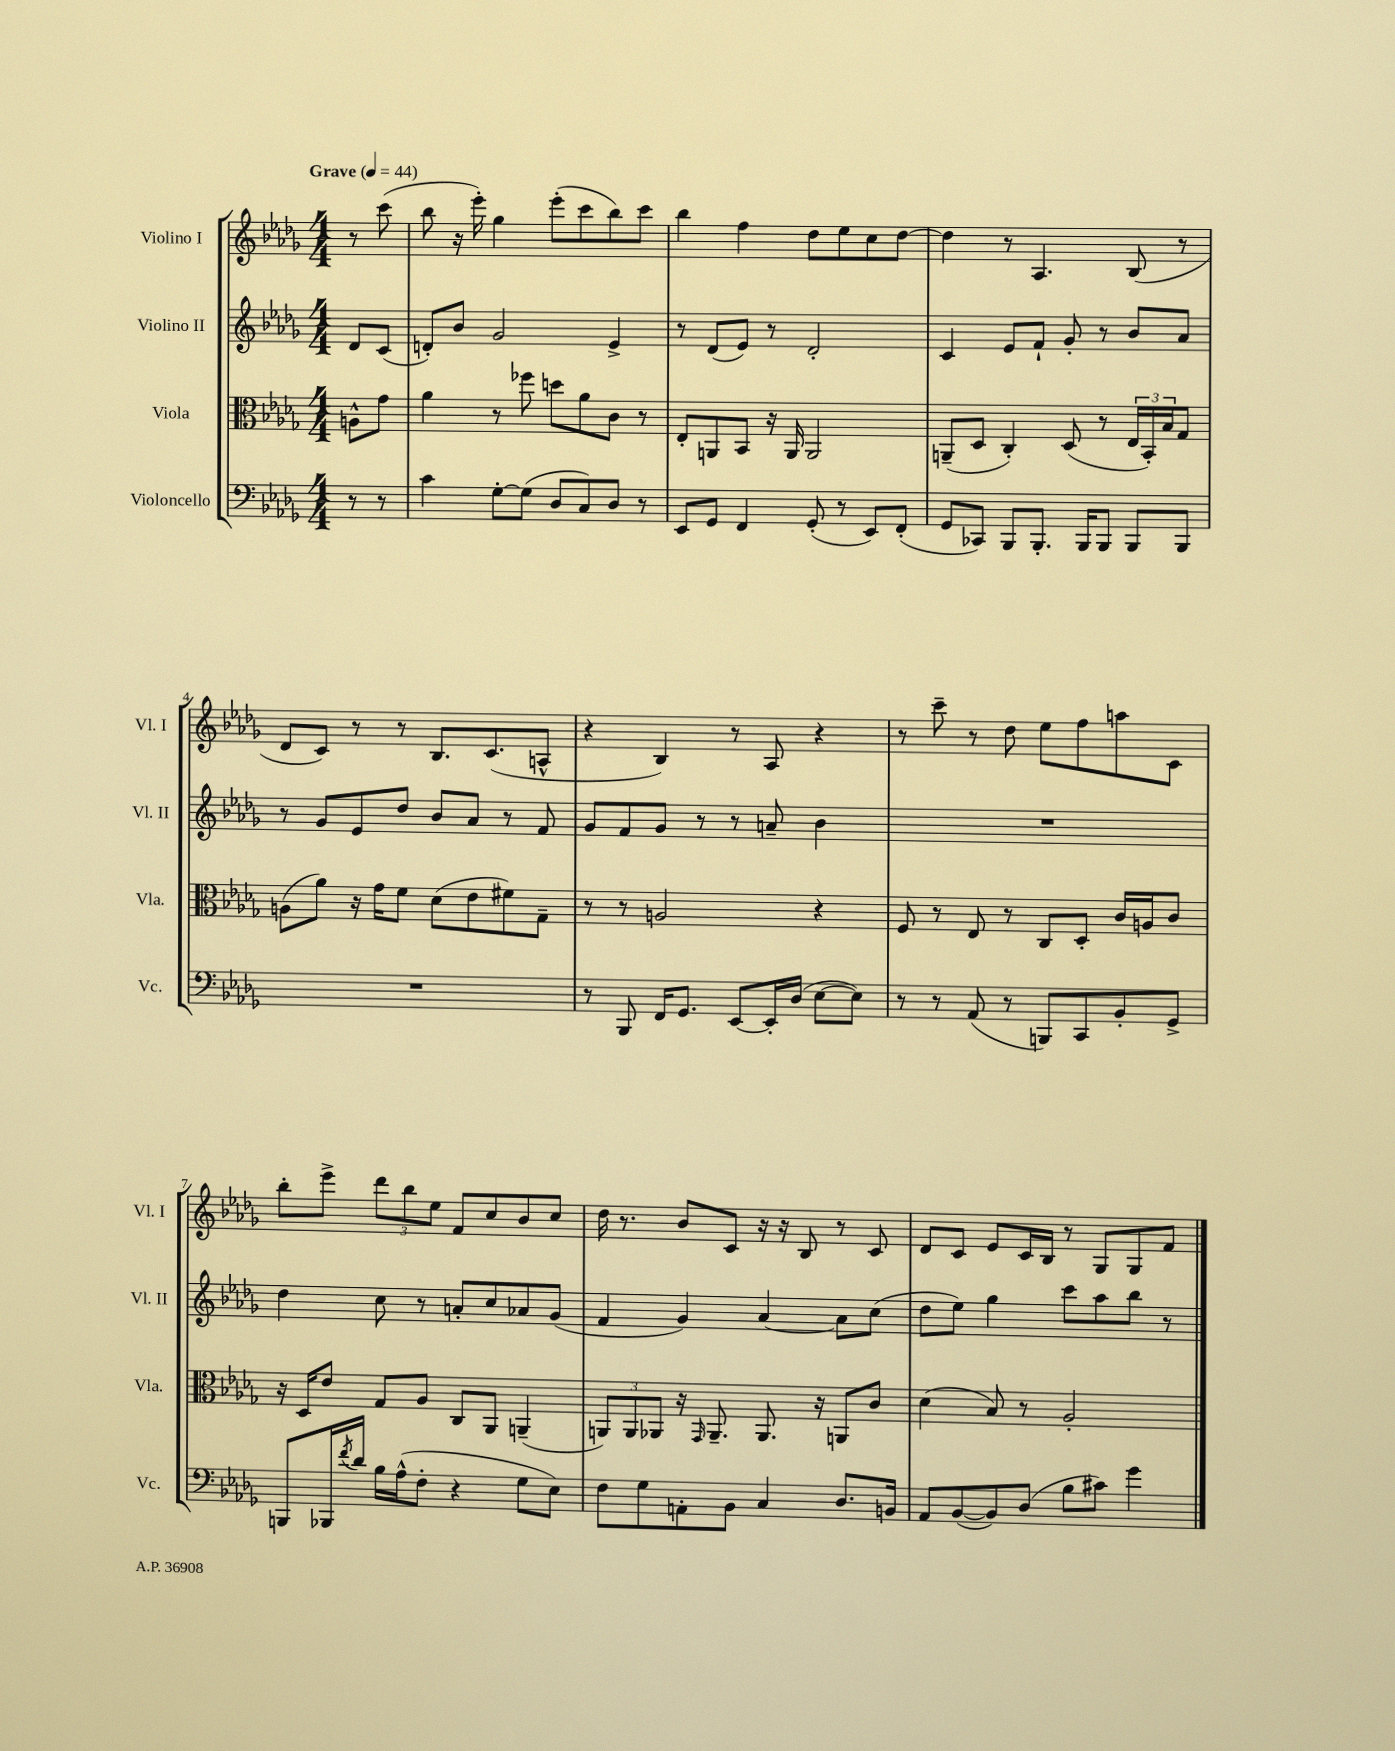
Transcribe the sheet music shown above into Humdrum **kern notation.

**kern	**kern	**kern	**kern
*staff4	*staff3	*staff2	*staff1
*clefF4	*clefC3	*clefG2	*clefG2
*k[b-e-a-d-g-]	*k[b-e-a-d-g-]	*k[b-e-a-d-g-]	*k[b-e-a-d-g-]
*M4/4	*M4/4	*M4/4	*M4/4
*MM44	*MM44	*MM44	*MM44
8r	8A^^	8d-	8r
8r	8g-	(8c	(8ccc
=	=	=	=
4c	4a-	8d')	8bb-
.	.	8b-	16r
.	.	.	16eee-')
[8G-'	8r	2g-	4gg-
(8G-]	8ff-	.	.
8D-	8dd	.	(8eee-'
8C)	8a-	.	8ccc
8D-	8c	4e-^	8bb-)
8r	8r	.	8ccc
=	=	=	=
8EE-	8E-'	8r	4bb-
8GG-	8AA	(8d-	.
4FF	8BB-	8e-)	4ff
.	16r	8r	.
.	16AA	.	.
(8GG-'	2AA	2d-'	8dd-
8r	.	.	8ee-
8EE-)	.	.	8cc
(8FF'	.	.	[8dd-
=	=	=	=
8GG-	(8AA~	4c	4dd-]
8CC-)	8D-	.	.
8BBB-	4C')	8e-	8r
8.BBB-'	.	8f`	4.A-
.	(8D-	8g-'	.
16BBB-	.	.	.
8BBB-	8r	8r	.
8BBB-	24E-	8b-	(8B-
.	24BB-')	.	.
.	24B-	.	.
8BBB-	8G-	8a-	8r
=	=	=	=
1r	(8A	8r	8d-
.	8a-)	8g-	8c)
.	16r	8e-	8r
.	16g-	.	.
.	8f	8dd-	8r
.	(8d-	8b-	8.B-
.	8e-	8a-	.
.	.	.	(8.c
.	8f#)	8r	.
.	8G-~	8f	8A^^
=	=	=	=
8r	8r	8g-	4r
8BBB-	8r	8f	.
16FF	2A	8g-	4B-)
8.GG-	.	.	.
.	.	8r	.
[8EE-	.	8r	8r
16EE-']	.	8a~	8A-
(16D-	.	.	.
[8E-	4r	4b-	4r
8E-])	.	.	.
=	=	=	=
8r	8F	1r	8r
8r	8r	.	8ccc~
(8AA-	8E-	.	8r
8r	8r	.	8dd-
8BBB)	8C	.	8ee-
8CC	8D-'	.	8ff
8BB-'	16c	.	8aa
.	16A	.	.
8GG-^	8c	.	8c
=	=	=	=
8BBB	16r	4dd-	8bb-'
.	16D-	.	.
16BBB-	8e-	.	8eee-^
8qf	.	.	.
16d-	.	.	.
16B-	8G-	8cc	12ddd-
(16A-^^	.	.	.
.	.	.	12bb-
8F'	8A-	8r	.
.	.	.	12ee-
4r	8C	8a'	8f
.	8AA-	8cc	8cc
8G-	(4AA~	8a-	8b-
8E-)	.	(8g-	8cc
=	=	=	=
8F	12AA)	4f	16dd-
.	.	.	8.r
.	12AA	.	.
8G-	.	.	.
.	12AA-	.	.
8AA'	16r	4g-)	8b-
.	16qqGG-	.	.
.	8.AA-~	.	.
8BB-	.	.	8c
4C	8.AA-	[4a-	16r
.	.	.	16r
.	.	.	8B-
.	16r	.	.
8.D-	8AA	8a-]	8r
.	8c	(8cc	8c
16BB	.	.	.
=	=	=	=
8AA-	(4d-	8dd-	8d-
([8BB-	.	8ee-)	8c
8BB-])	8B-)	4gg-	8e-
(8D-	8r	.	16c
.	.	.	16B-
8B-	2A-'	8ccc	8r
8c#)	.	8aa-	8G-
4g-	.	8bb-	8G-
.	.	8r	8f
==	==	==	==
*-	*-	*-	*-
